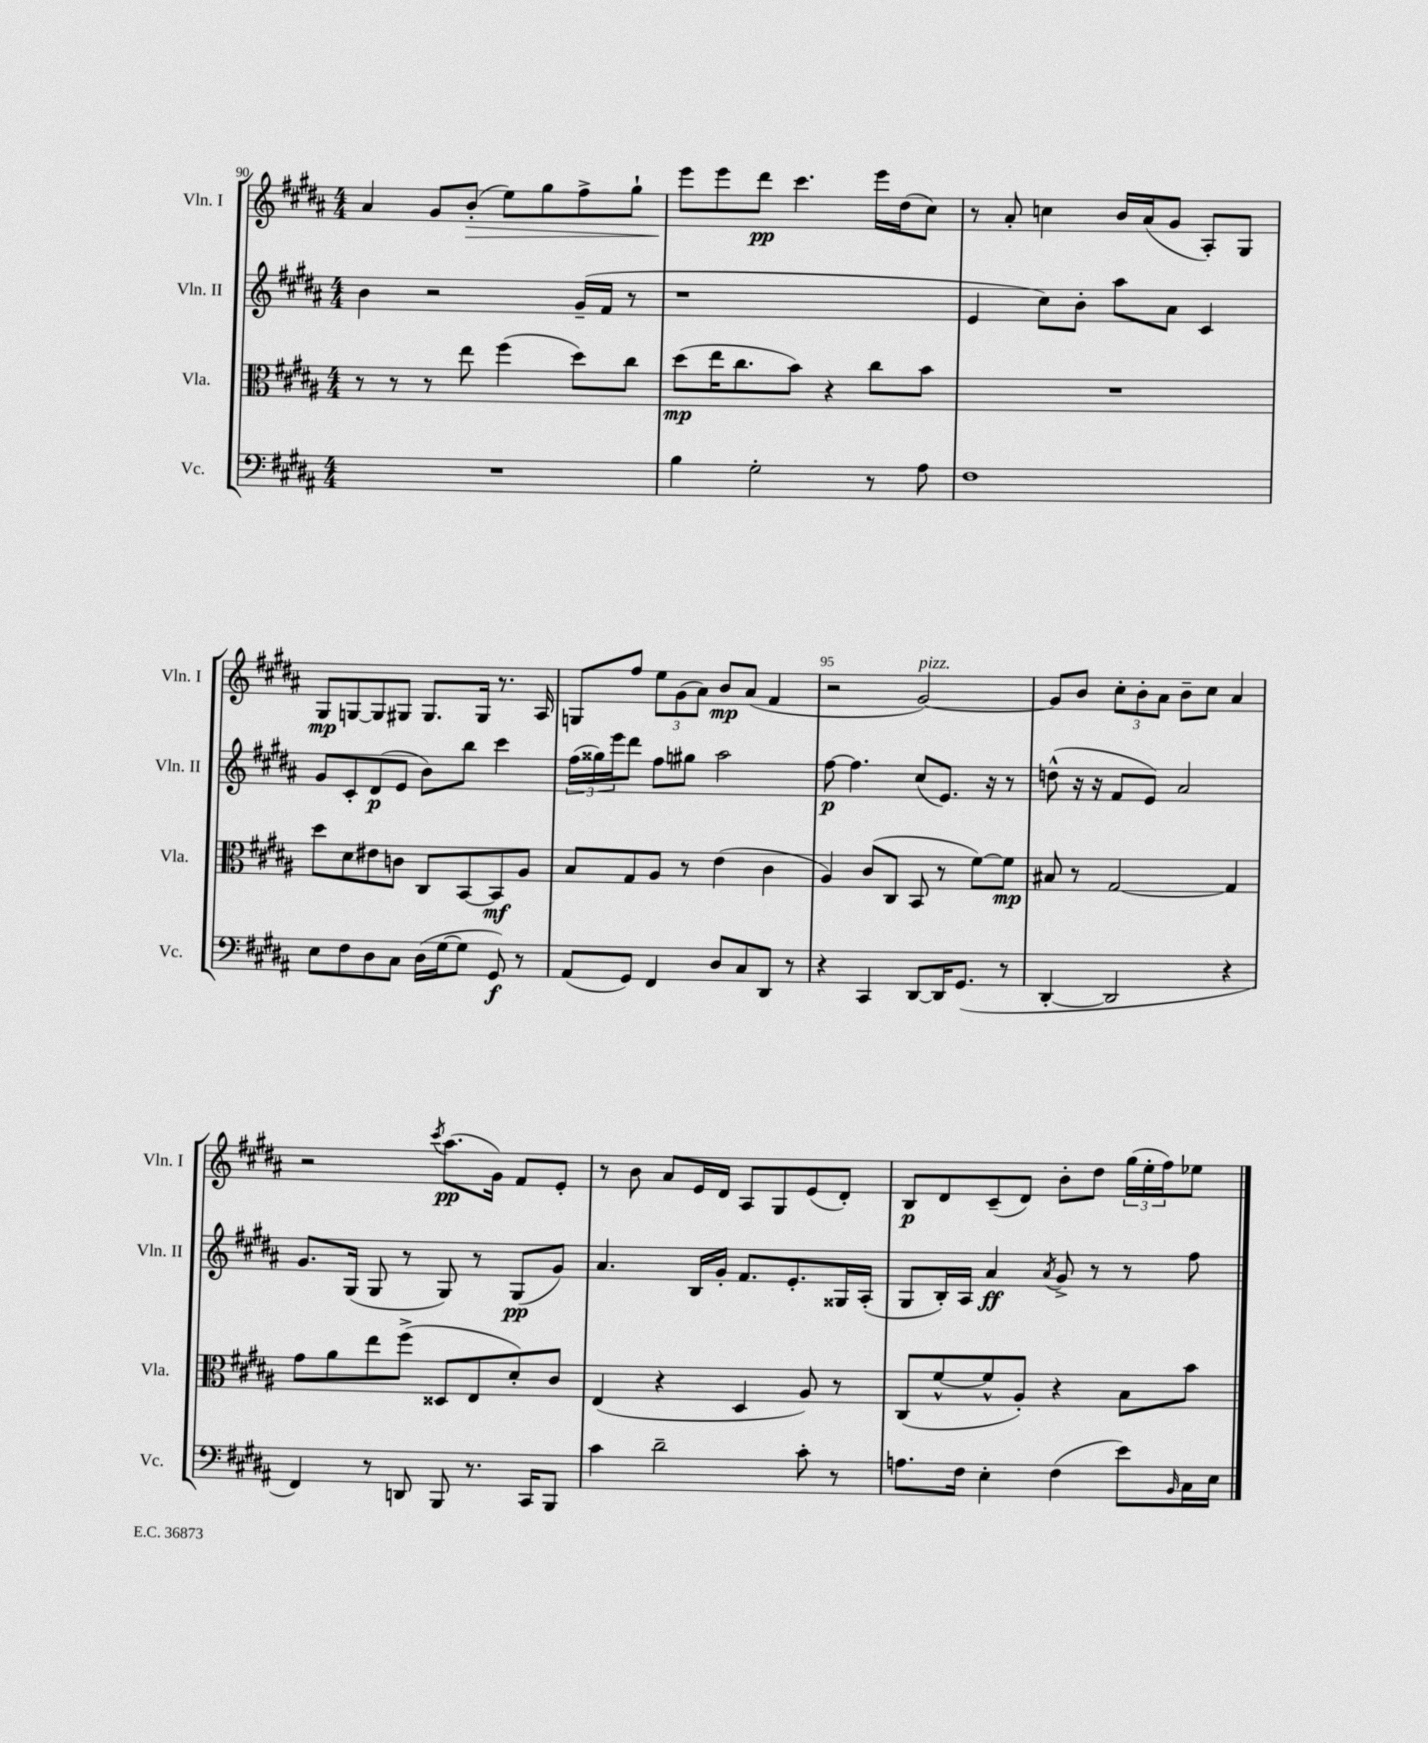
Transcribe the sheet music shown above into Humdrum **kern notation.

**kern	**kern	**kern	**kern
*staff4	*staff3	*staff2	*staff1
*clefF4	*clefC3	*clefG2	*clefG2
*k[f#c#g#d#a#]	*k[f#c#g#d#a#]	*k[f#c#g#d#a#]	*k[f#c#g#d#a#]
*M4/4	*M4/4	*M4/4	*M4/4
1r	8r	4b	4a#
.	8r	.	.
.	8r	2r	8g#
.	8ee	.	(8b'
.	(4ff#	.	8ee)
.	.	.	8gg#
.	8dd#)	(16g#~	8ff#^
.	.	16f#	.
.	8cc#	8r	8gg#`
=	=	=	=
4B	(8dd#	1r	8eee
.	16ee	.	8eee
.	8.cc#	.	.
2G#'	.	.	8ddd#
.	8b)	.	4.ccc#
.	4r	.	.
8r	8cc#	.	16eee
.	.	.	(16dd#
8A#	8b	.	8cc#)
=	=	=	=
1F#	1r	4e	8r
.	.	.	8a#'
.	.	8cc#)	4cc
.	.	8b'	.
.	.	8aa#	16b
.	.	.	(16a#
.	.	8a#	8g#
.	.	4c#	8A#')
.	.	.	8G#
=	=	=	=
8E	8dd#	8g#	8G#
8F#	8d#	8c#'	[8G
8D#	8e#	(8d#	8G]
8C#	8c	8e	8G#
(16D#	8C#	8b)	8.G#
[16G#	.	.	.
8G#]	[8BB	8bb	.
.	.	.	16G#
8GG#)	8BB]	4ccc#	8.r
8r	8A#	.	.
.	.	.	16A#
=	=	=	=
(8AA#	8B	(24ff#	8G
.	.	24gg##)	.
.	.	24eee	.
8GG#)	8G#	8ddd#	8ff#
4FF#	8A#	8ff#	12ee
.	.	.	(12g#
.	8r	8gg#	.
.	.	.	12a#)
8D#	(4e	2aa#	8b
8C#	.	.	(8a#
8DD#	4c#	.	4f#
8r	.	.	.
=	=	=	=
4r	4A#)	[8ff#	2r
.	.	4.ff#]	.
4CC#	(8c#	.	.
.	8C#	.	.
[8DD#	8BB	(8cc#	[2g#)
16DD#]	8r	8.e)	.
(8.GG#	.	.	.
.	[8f#)	.	.
.	.	16r	.
8r	8f#]	8r	.
=	=	=	=
[4DD#'	8B#	(8dd^^	8g#]
.	8r	16r	8b
.	.	16r	.
2DD#]	[2G#	8f#	12cc#'
.	.	.	12b'
.	.	8e)	.
.	.	.	12a#
.	.	2a#	8b~
.	.	.	8cc#
4r	4G#]	.	4a#
=	=	=	=
4FF#)	8g#	8.g#	2r
.	8a#	.	.
.	.	(16G#	.
8r	8ee	8G#	.
8DD	(8ff#^	8r	.
.	.	.	8qccc#
8BBB	8D##	8G#)	(8.aa#
8.r	8E	8r	.
.	.	.	16g#)
.	8d#')	(8G#	8f#
16CC#	.	.	.
8BBB	8c#	8g#)	8e'
=	=	=	=
4c#	(4E	4.a#	8r
.	.	.	8b
2d#~	4r	.	8a#
.	.	16B	16e
.	.	16g#'	16d#
.	4D#	8.f#	8A#
.	.	.	8G#
.	.	8.e'	.
8c#'	8A#)	.	(8e
8r	8r	16G##	8d#')
.	.	(16A#'	.
=	=	=	=
8.A	(8C#	8G#	8B
.	[8f#^^	16B')	8d#
16F#	.	16A#	.
4E'	8f#^^]	4a#	(8c#~
.	8A#')	.	8d#)
.	.	8qa#	.
(4F#	4r	8g#^	8b'
.	.	8r	8dd#
8e)	8B	8r	(24gg#
.	.	.	24ee'
.	.	.	24ff#)
16qqBB	.	.	.
16C#	8b	8ff#	8ee-
16E	.	.	.
==	==	==	==
*-	*-	*-	*-
